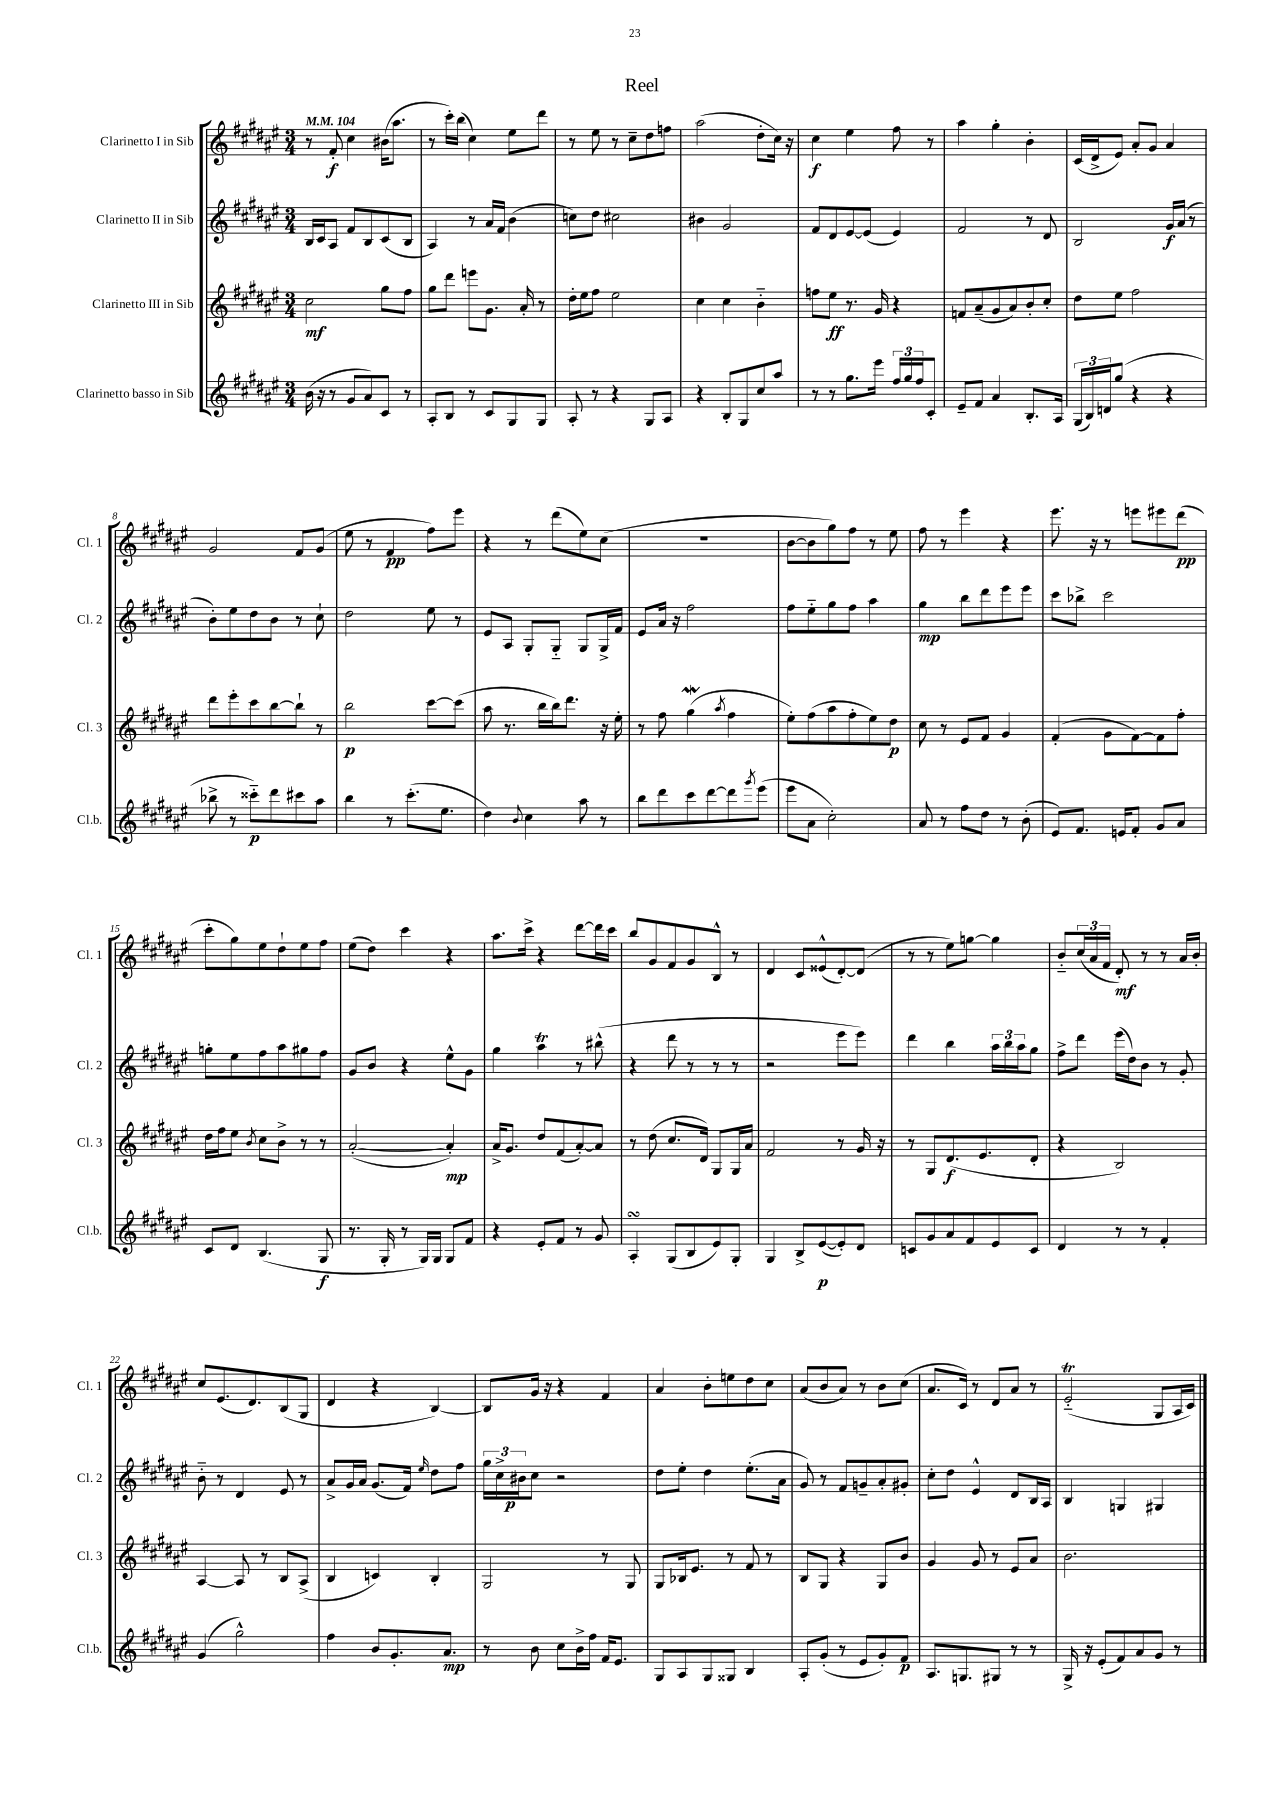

**kern	**kern	**kern	**kern
*staff4	*staff3	*staff2	*staff1
*clefG2	*clefG2	*clefG2	*clefG2
*k[f#c#g#d#a#e#]	*k[f#c#g#d#a#e#]	*k[f#c#g#d#a#e#]	*k[f#c#g#d#a#e#]
*M3/4	*M3/4	*M3/4	*M3/4
*MM104	*MM104	*MM104	*MM104
(16b\	2cc#\	16B/LL	8r
16r	.	16c#/J	.
8r	.	8A#/J	8f#'/
8g#/L	.	8f#/L	4cc#\
8a#/)	.	8B/	.
8c#/J	8gg#\L	(8c#/	(16b#\LK
.	.	.	8.aa#\J
8r	8ff#\J	8B/J	.
=	=	=	=
8A#'/L	8gg#\L	4A#/)	8r
8B/J	8ddd#\J	.	16ccc#'\LL)
.	.	.	(16bb\JJ
8r	8eee\L	8r	4cc#\)
8c#/L	8.g#\J	16a#/LL	.
.	.	16f#/JJ	.
8G#/	.	(4b\	8ee#\L
.	16a#'/	.	.
8G#/J	8r	.	8ddd#\J
=	=	=	=
8A#'/	16dd#'\LL	8cc\L)	8r
.	16ee#\J	.	.
8r	8ff#\J	8dd#\J	8ee#\
4r	2ee#\	2cc#\	8r
.	.	.	8cc#~\L
8G#/L	.	.	8dd#\
8A#/J	.	.	8ff\J
=	=	=	=
4r	4cc#\	4b#\	(2aa#\
8B'/L	4cc#\	2g#/	.
8G#/	.	.	.
8cc#/	4b'~\	.	8dd#'\L
8aa#/J	.	.	16cc#\Jk)
.	.	.	16r
=	=	=	=
8r	8ff\L	8f#/L	4cc#\
8r	8ee#\J	8d#/	.
8.gg#\L	8.r	[8e#/	4ee#\
.	.	(8e#/]J	.
16eee#\Jk	16g#/	.	.
24ff#/LL	4r	4e#/)	8ff#\
24gg#/	.	.	.
24ff#/J	.	.	.
8c#'/J	.	.	8r
=	=	=	=
8e#~/L	8f/L	2f#/	4aa#\
8f#/J	(8a#~/	.	.
4a#/	8g#/	.	4gg#'\
.	8a#/)	.	.
8.B'/L	8b'/	8r	4b'\
.	8cc#'/J	8d#/	.
16A#/Jk	.	.	.
=	=	=	=
(24G#/LL	8dd#\L	2B/	(16c#/LL
24B/)	.	.	.
.	.	.	16d#^/J
24d/J	.	.	.
(8gg#/J	8ee#\J	.	8e#/J)
4r	2ff#\	.	8a#'/L
.	.	.	8g#/J
4r	.	16g#/LL	4a#/
.	.	(16a#/JJ	.
.	.	8r	.
=	=	=	=
8bb-^\	8ddd#\L	8b'\L)	2g#/
8r	8eee#'\	8ee#\	.
8ccc##'~\L)	8ccc#\	8dd#\	.
8ddd#\	[8bb\	8b\J	.
8ccc#\	8bb`\]J	8r	8f#/L
8aa#\J	8r	8cc#`\	(8g#/J
=	=	=	=
4bb\	2bb\	2dd#\	8ee#\
.	.	.	8r
8r	.	.	4f#/
(8.ccc#'\L	.	.	.
.	[8ccc#\L	8ee#\	8ff#\L)
8.ee#\J	.	.	.
.	(8ccc#\]J	8r	8eee#\J
=	=	=	=
4dd#\)	8aa#\	8e#/L	4r
.	8.r	8A#/J	.
8qqb/	.	.	.
4cc#\	.	8G#'/L	8r
.	16bb\LL	.	.
.	16bb\J)	8G#'~/J	(8ddd#\L
.	8.ddd#\J	.	.
8aa#\	.	8G#/L	8ee#\)
8r	16r	16G#^/L	(8cc#\J
.	16ee#'\	16f#/JJ	.
=	=	=	=
8bb\L	8r	8e#/L	2.r
8ddd#\	8ff#\	16a#/Jk	.
.	.	16r	.
8ccc#\	(4gg#\	2ff#\	.
[8ddd#\	.	.	.
.	8qaa#/	.	.
8ddd#\]	4ff#\	.	.
8qggg#/	.	.	.
(8eee#\J	.	.	.
=	=	=	=
8eee#\L	8ee#'\L)	8ff#\L	[8b\L
8a#\J	(8ff#\	8ee#'~\	8b\]
2cc#'\)	8aa#\	8gg#\	8gg#\)
.	8ff#'\	8ff#\J	8ff#\J
.	8ee#\)	4aa#\	8r
.	8dd#\J	.	8ee#\
=	=	=	=
8a#/	8cc#\	4gg#\	8ff#\
8r	8r	.	8r
8ff#\L	8e#/L	8bb\L	4eee#\
8dd#\J	8f#/J	8ddd#\	.
8r	4g#/	8eee#\	4r
(8b'\	.	8eee#\J	.
=	=	=	=
8e#/L)	(4f#'/	8ccc#\L	8.eee#\
8.f#/J	.	8bb-^\J	.
.	.	.	16r
.	8g#\L	2ccc#\	8r
16e/LK	.	.	.
8f#'/J	[8f#\)	.	8eee\L
8g#/L	8f#\]	.	8eee#\
8a#/J	8ff#'\J	.	(8ddd#\J
=	=	=	=
8c#/L	16dd#\LL	8gg'\L	8ccc#'\L
.	16ff#\J	.	.
8d#/J	8ee#\J	8ee#\	8gg#\)
.	8qb/	.	.
(4.B/	8cc#\L	8ff#\	8ee#\
.	8b^\J	8aa#\	8dd#`\
.	8r	8gg#\	8ee#\
8G#/	8r	8ff#\J	8ff#\J
=	=	=	=
8.r	([2a#'/	8g#/L	(8ee#\L
.	.	8b/J	8dd#\J)
16G#'/	.	.	.
8r	.	4r	4ccc#\
16G#/LL)	.	.	.
16G#/JJ	.	.	.
8G#/L	4a#'/])	8ee#^^\L	4r
8f#/J	.	8g#\J	.
=	=	=	=
4r	16a#^/LK	4gg#\	8.aa#\L
.	8.g#/J	.	.
.	.	.	16ccc#^\Jk
8e#'/L	8dd#/L	4aa#\	4r
8f#/J	(8f#/	.	.
8r	[8a#'/)	8r	[8ddd#\L
8g#/	8a#/]J	(8bb#^^\	16ddd#\]L
.	.	.	16ccc#\JJ
=	=	=	=
4A#'/	8r	4r	8bb/L
.	(8dd#\	.	8g#/
(8G#/L	8.cc#/L	8ddd#\	8f#/
8B/	.	8r	8g#/
.	16d#/Jk)	.	.
8e#/)	8G#/L	8r	8B^^/J
8G#'/J	16G#/L	8r	8r
.	16a#/JJ	.	.
=	=	=	=
4G#/	2f#/	2r	4d#/
8B^/L	.	.	8c#/L
([8e#/	.	.	(8e##^^/
8e#'/])	8r	8eee#\L	[8d#'/)
8d#/J	16g#/	8eee#\J)	(8d#/]J
.	16r	.	.
=	=	=	=
8c/L	8r	4ddd#\	8r
8g#/	8G#/L	.	8r
8a#/	(8.d#/	4bb\	8ee#\L)
8f#/	.	.	[8gg\J
.	8.e#/	.	.
8e#/	.	24aa#\LL	4gg\]
.	.	24bb\	.
.	.	24aa#\J	.
8c/J	8d#'/J	8gg#\J	.
=	=	=	=
4d#/	4r	8ff#^\L	8b'~/L
.	.	8ddd#\J	(24cc#/L
.	.	.	24a#/
.	.	.	24f#/JJ
8r	2B/)	(16eee#\LL	8d#'/)
.	.	16dd#\J)	.
8r	.	8b\J	8r
4f#'/	.	8r	8r
.	.	8g#'/	16a#/LL
.	.	.	16b'/JJ
=	=	=	=
(4g#/	[4A#/	8b'~\	8cc#/L
.	.	8r	(8.e#/
2gg#^^\)	8A#/]	4d#/	.
.	.	.	8.d#/)
.	8r	.	.
.	8B/L	8e#/	(8B/
.	(8A#^/J	8r	8G#/J
=	=	=	=
4ff#\	4B/	8a#^/L	4d#/
.	.	16g#/L	.
.	.	16a#/JJ	.
8b/L	4c/)	(8.g#/L	4r
8.g#'/	.	.	.
.	.	16f#/Jk)	.
.	.	16qqee#/	.
.	4B'/	8dd#\L	[4B/)
8.a#/J	.	.	.
.	.	8ff#\J	.
=	=	=	=
8r	2G#/	24gg#\LL	8B/]L
.	.	24cc#^\	.
.	.	24b#\J	.
8b\	.	8cc#\J	16g#/Jk
.	.	.	16r
8cc#\L	.	2r	4r
16b^\L	.	.	.
16ff#\JJ	.	.	.
16f#/LK	8r	.	4f#/
8.e#/J	.	.	.
.	8G#/	.	.
=	=	=	=
8G#/L	8G#/L	8dd#\L	4a#/
8A#/	16B-/k	8ee#'\J	.
.	8.e#/J	.	.
8G#/	.	4dd#\	8b'\L
8G##/J	8r	.	8ee\
4B/	8f#/	(8.ee#'\L	8dd#\
.	8r	.	8cc#\J
.	.	16a#\Jk	.
=	=	=	=
8A#'/L	8B/L	8g#/)	(8a#/L
(8g#'/J	8G#/J	8r	8b/
8r	4r	8f#/L	8a#/J)
8e#/L	.	8g~/	8r
8g#'/)	8G#/L	8a#'/	8b\L
8f#/J	8b/J	8g#'/J	(8cc#\J
=	=	=	=
8.A#/L	4g#/	8cc#'\L	8.a#/L
.	.	8dd#\J	.
8.G/	.	.	16c#/Jk)
.	8g#/	4e#^^/	8r
8G#/J	8r	.	8d#/L
8r	8e#/L	8d#/L	8a#/J
8r	8a#/J	16B/L	8r
.	.	16A#/JJ	.
=	=	=	=
16G#^/	2.b\	4B/	(2e#'~/
16r	.	.	.
(8e#'/L	.	.	.
8f#/)	.	4G/	.
8a#/	.	.	.
8g#/J	.	4G#/	8G#/L
8r	.	.	16A#/L
.	.	.	16c#/JJ)
==	==	==	==
*-	*-	*-	*-
